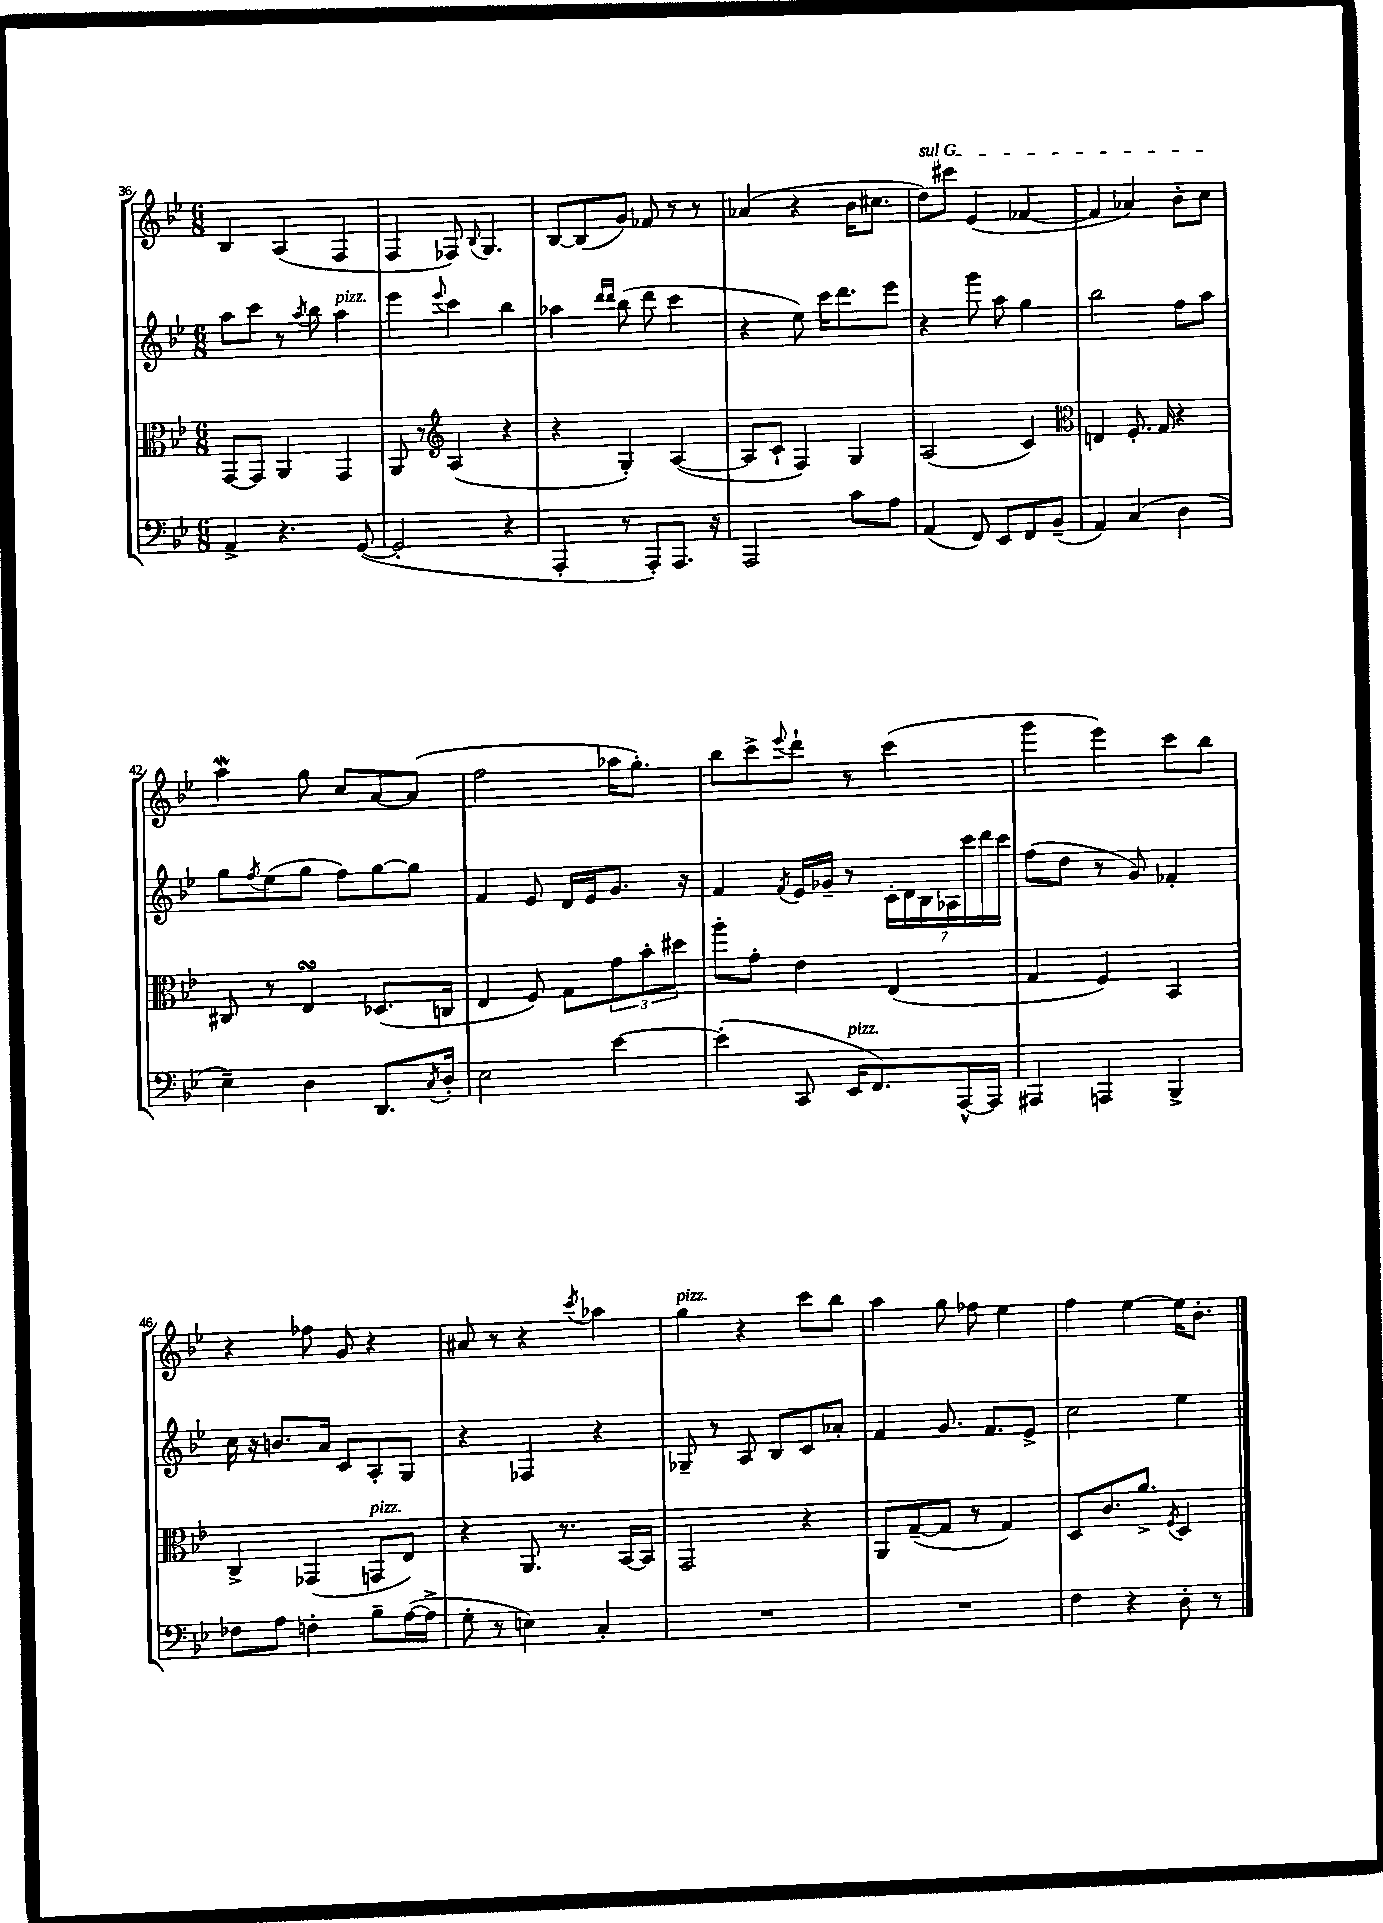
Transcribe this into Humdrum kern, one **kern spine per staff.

**kern	**kern	**kern	**kern
*part4	*part3	*part2	*part1
*staff4	*staff3	*staff2	*staff1
*clefF4	*clefC3	*clefG2	*clefG2
*k[b-e-]	*k[b-e-]	*k[b-e-]	*k[b-e-]
*M6/8	*M6/8	*M6/8	*M6/8
=36	=36	=36	=36
4AA^/	[8GG/L	8aa\L	4B-/
.	8GG/J]	8ccc\J	.
4.r	4AA/	8r	(4A/
.	.	8qaa/	.
.	.	8bb-\	.
!	!	!LO:TX:a:i:t=pizz.	!
.	4GG/	4aa\	4F/
([8GG/	.	.	.
=37	=37	=37	=37
2GG'/]	8AA/	4eee-\	4F/
.	8r	.	.
*	*clefG2	*	*
.	.	8qqeee-/	.
.	(4A/	4ccc\	8F-X/)
.	.	.	8qqB-/
.	.	.	4.G/
4r	4r	4bb-\	.
=38	=38	=38	=38
4AAA'/	4r	4aa-X\	[8B-/L
.	.	.	(8B-/]
.	.	16qqddd/LL	.
.	.	16qqddd/JJ	.
8r	4G'/)	(8bb-\	8g/J)
8AAA'/L)	.	8ddd\	8f-X/
8.AAA/J	([4A/	4ccc\	8r
.	.	.	8r
16r	.	.	.
=39	=39	=39	=39
2AAA/	8A/L]	4r	(4a-X/
.	8c`/J	.	.
.	4F/)	8ee-\)	4r
.	.	16ccc\KL	.
.	.	8.ddd\	.
8c\L	4G/	.	16b-\KL
.	.	.	8.cc#X\J
8A\J	.	8eee-\J	.
=40	=40	=40	=40
!	!	!	!LO:TX:a:i:t=sul G
(4AA/	(2A/	4r	8dd\L)
.	.	.	8ccc#X\J
8FF/)	.	8ggg\	(4e-/
8EE-/L	.	8aa\	.
8FF/	4c/)	4gg\	[4f-X/
(8BB-~/J	.	.	.
=41	=41	=41	=41
*	*clefC3	*	*
4AA/)	4En/	2bb-\	4f-/]
(4C/	8.F'/	.	4a-X/)
.	16G/	.	.
4D\	4r	8ff\L	8b-'\L
.	.	8aa\J	8cc\J
!!LO:LB:g=z
=42	=42	=42	=42
4E-~\)	8C#X/	8gg\L	4aaW\
.	.	8qff/	.
.	8r	(8ee-\	.
4D\	4E-sSSs/	8gg\J	8gg\
.	.	8ff\L)	8cc/L
8.DD/L	(8.D-X/L	[8gg\	[8a/
.	.	8gg\J]	(8a/J]
8qC/	.	.	.
16D'/Jk	16Cn/Jk	.	.
=43	=43	=43	=43
2E-\	4E-/	4f/	2ff\
.	8F/)	8e-/	.
.	8G\L	16d/LL	.
.	.	16e-/J	.
[4e-\	12g\	8.g/J	16aa-X\KL
.	.	.	8.gg'\J)
.	12b-'\	.	.
.	12dd#X\J	.	.
.	.	16r	.
=44	=44	=44	=44
(4e-'\]	8aa'\L	4f/	8bb-\L
.	8g'\J	.	8ccc^\
.	.	8qf/	8qqeee-/
8CC/	4e-\	16e-/LL	8ddd`\J
.	.	16g-X~/JJ	.
!LO:TX:a:i:t=pizz.	!	!	!
16EE-/KL	.	8r	8r
8.FF/)	.	.	.
.	(4E-/	28c'\LL	(4ccc\
.	.	28d\	.
.	.	28B-\	.
.	.	28A-X\	.
[16AAA^^/L	.	.	.
.	.	28ccc\	.
.	.	28ddd\	.
16AAA/JJ]	.	.	.
.	.	28ccc\JJ	.
=45	=45	=45	=45
4AAA#X/	4G/	(8ff\L	4ggg\
.	.	8dd\J	.
4AAAn/	4F/)	8r	4eee-\)
.	.	8g/)	.
4BBB-^/	4BB-/	4f-X'/	8ccc\L
.	.	.	8bb-\J
!!LO:LB:g=z
=46	=46	=46	=46
8F-X\L	4C^/	16cc\	4r
.	.	16r	.
8A\J	.	8.bn/L	.
4Fn'\	(4GG-X/	.	8ff-X\
.	.	16a/Jk	.
.	.	8c/L	8g/
!	!LO:TX:a:i:t=pizz.	!	!
8B-~\L	8GGn/L	8A'/	4r
([16A\L	8E-/J)	8G/J	.
16A^\JJ]	.	.	.
=47	=47	=47	=47
8G'\	4r	4r	8a#X/
8r	.	.	8r
4En\)	8.AA/	4F-X/	4r
.	8.r	.	.
.	.	.	8qccc/
4C'/	.	4r	4aa-X\
.	[16BB-/LL	.	.
.	16BB-/JJ]	.	.
=48	=48	=48	=48
!	!	!	!LO:TX:a:i:t=pizz.
2.r	2GG/	8G-X~/	4gg\
.	.	8r	.
.	.	8A/	4r
.	.	8B-/L	.
.	4r	8c/	8ccc\L
.	.	8a-X'/J	8bb-\J
=49	=49	=49	=49
2.r	8AA/L	4f/	4aa\
.	([8G~/	.	.
.	8G/J]	8.g/	8gg\
.	8r	.	8ff-X\
.	.	8.f/L	.
.	4G/)	.	4ee-\
.	.	8e-^/J	.
=50	=50	=50	=50
4F\	8D/L	2cc\	4ff\
.	8.c/	.	.
4r	.	.	[4ee-\
.	8.a^/J	.	.
.	8qF/	.	.
8D'\	4D/	4ee-\	16ee-\KL]
.	.	.	8.b-'\J
8r	.	.	.
==	==	==	==
*-	*-	*-	*-
